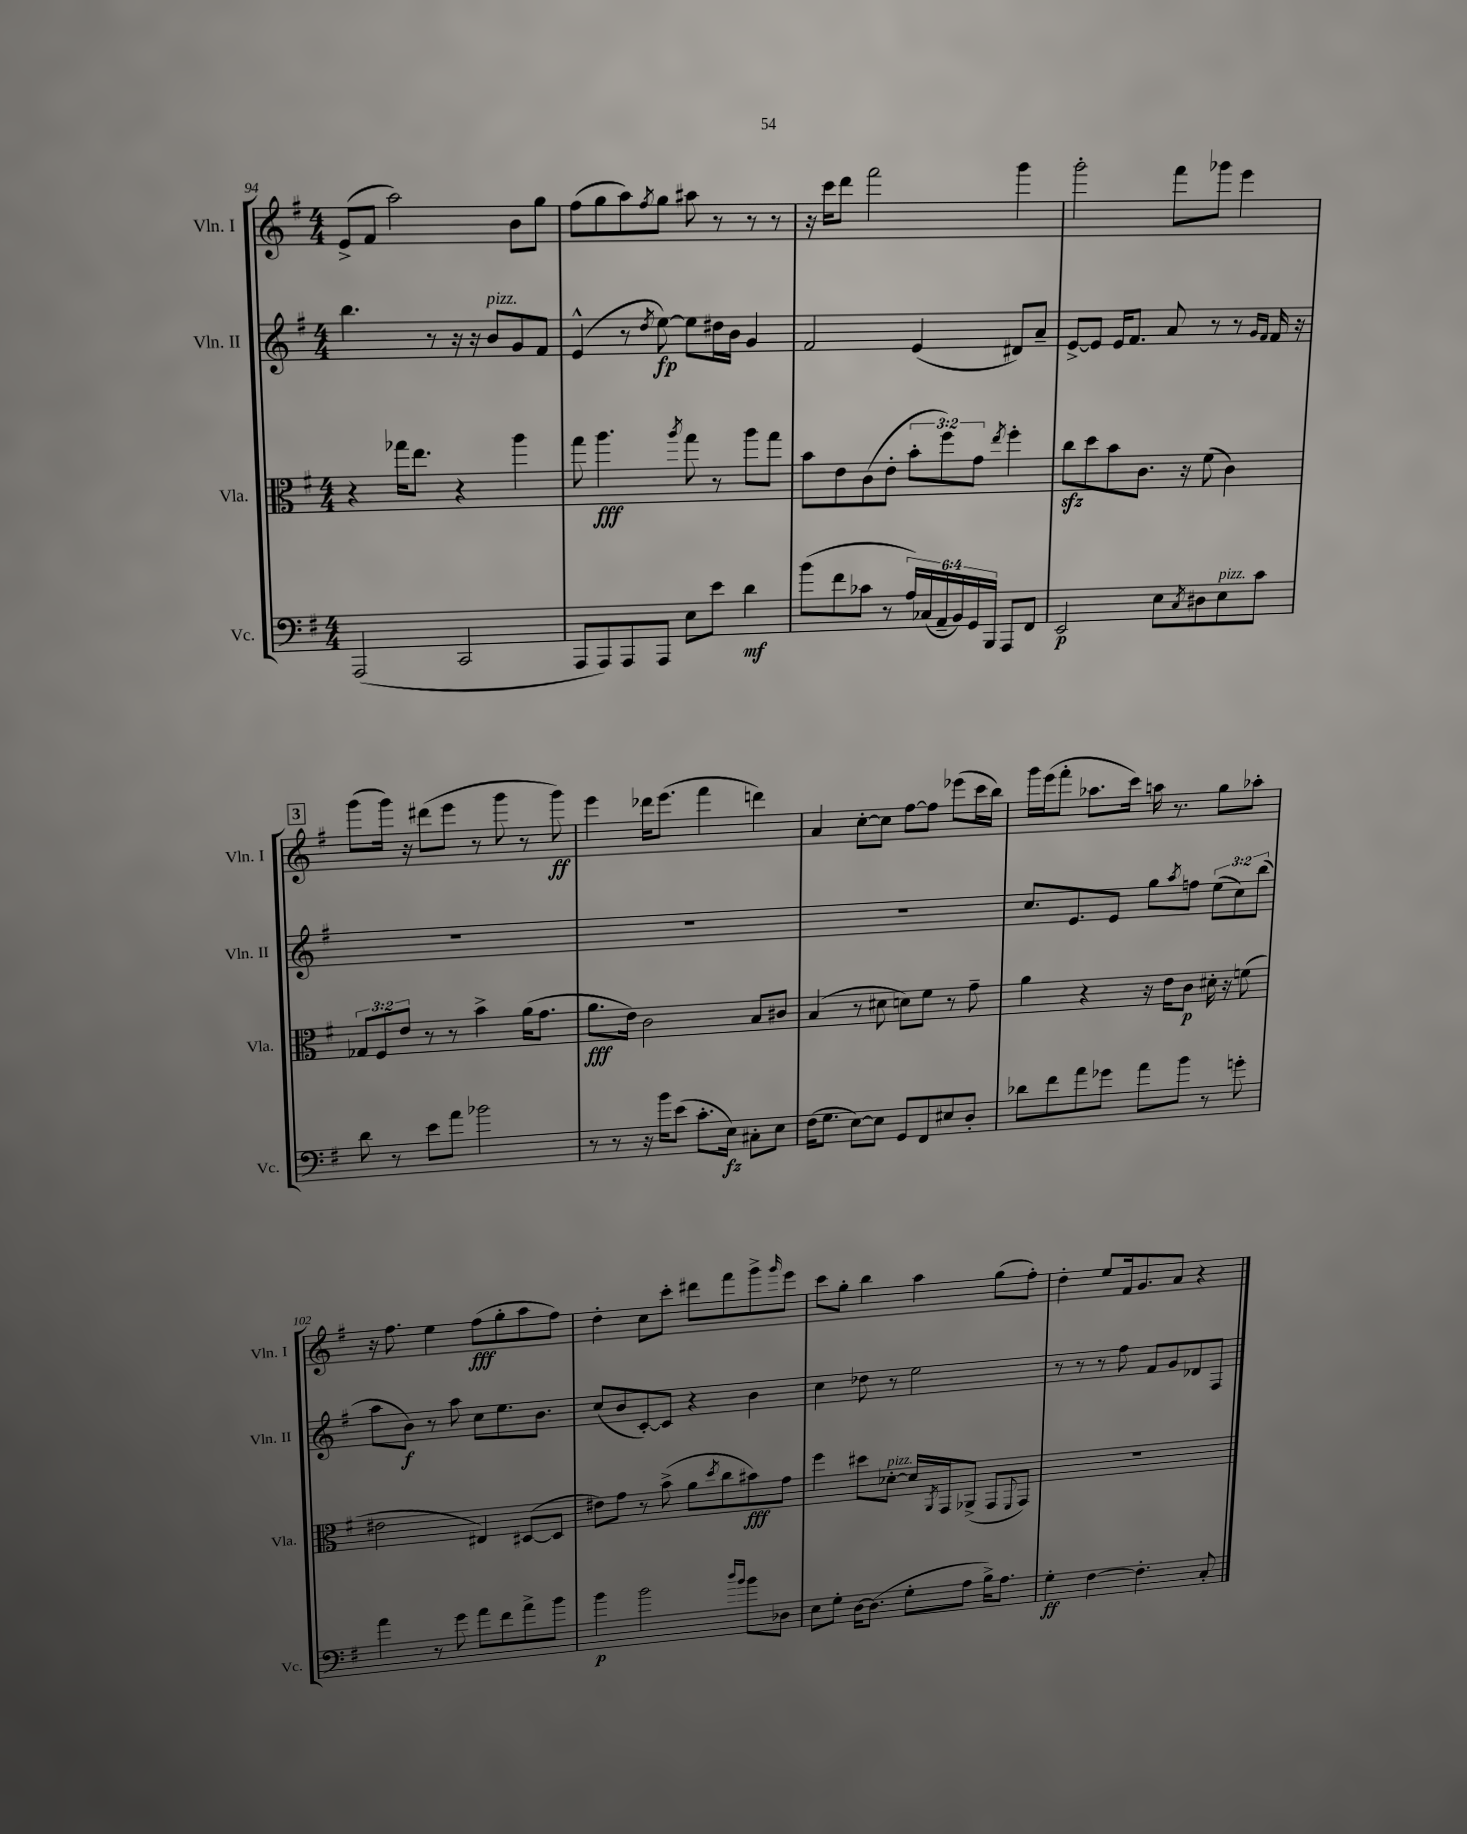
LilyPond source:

<<
\new StaffGroup <<
\new Staff = "s0" \with { instrumentName = "Vln. I" shortInstrumentName = "Vln. I" } {
    \clef treble \key g \major \numericTimeSignature \time 4/4
    e'8->( fis'8 a''2) b'8 g''8 |
    fis''8( g''8 a''8) \acciaccatura { fis''8 } g''8 ais''8 r8 r8 r8 |
    r16 c'''16 d'''8 fis'''2 g'''4 |
    g'''2-. fis'''8 ges'''8 e'''4 |
    \mark \markup { \box "3" } g'''8( g'''16) r16 dis'''8( e'''8 r8 g'''8 r8 g'''8\ff) |
    e'''4 des'''16 e'''8.( fis'''4 d'''4) |
    a'4 c''8~-. c''8 fis''8~ fis''8 ees'''8( c'''16 b''16) |
    g'''16 e'''16( fis'''8-. aes''8. c'''16) a''16 r8. g''8 aes''8-. |
    r16 fis''8. e''4 fis''8\fff( g''8-. a''8 fis''8) |
    d''4-. c''8 c'''8-. dis'''8 fis'''8 g'''8-> \grace { g'''16 } e'''8 |
    c'''8 g''8-. b''4 a''4 g''8( fis''8-.) |
    d''4-. e''8 fis'16 g'8. a'8 r4 \bar "|." |
}
\new Staff = "s1" \with { instrumentName = "Vln. II" shortInstrumentName = "Vln. II" } {
    \clef treble \key g \major \numericTimeSignature \time 4/4 \override Staff.TupletNumber.text = #tuplet-number::calc-fraction-text
    b''4. r8 r16 r16 b'8^\markup { \italic "pizz." } g'8 fis'8 |
    e'4-^( r8 \acciaccatura { d''8 } e''8~\fp) e''8 dis''16 b'16 g'4 |
    fis'2 e'4( dis'8) a'8-- |
    e'8~-> e'8 e'16 fis'8. a'8 r8 r8 \grace { g'16 fis'16 } fis'16 r16 |
    \mark \markup { \box "3" } R1 |
    R1 |
    R1 |
    c''8. e'8. e'8 g''8 \acciaccatura { a''8 } f''8 \tuplet 3/2 { e''8( c''8) b''8( } |
    a''8 b'8\f) r8 a''8 c''8 e''8. b'8. |
    c''8( b'8 c'8~-.) c'8 r4 b'4 |
    c''4 des''8 r8 e''2 |
    r8 r8 r8 fis''8 fis'8 g'8 des'8 fis8 \bar "|." |
}
\new Staff = "s2" \with { instrumentName = "Vla." shortInstrumentName = "Vla." } {
    \clef alto \key g \major \numericTimeSignature \time 4/4 \override Staff.TupletNumber.text = #tuplet-number::calc-fraction-text
    r4 ges''16 e''8. r4 a''4 |
    g''8 a''4.\fff \acciaccatura { a''8 } g''8 r8 a''8 g''8 |
    b'8 e'8 c'8( e'8-. \tuplet 3/2 { b'8-. fis''8) g'8 } \acciaccatura { e''8 } fis''4-. |
    c''8\sfz d''8 b'8 c'8. r16 fis'8( c'4) |
    \mark \markup { \box "3" } \tuplet 3/2 { ges8 fis8 e'8 } r8 r8 b'4-> a'16( g'8. |
    a'8.\fff e'16) c'2 b8 cis'8 |
    b4( r8 dis'8 d'8) fis'8 r8 g'8-- |
    a'4 r4 r16 e'16 c'8\p dis'16-. r16 f'8( |
    eis'2 eis4) dis8~( dis8 |
    eis'8) g'8 r8 b'8->( a'8 \acciaccatura { d''8 } c''8 bis'8\fff) g'8 |
    fis''4 dis''8 des'8~-.^\markup { \italic "pizz." } des'16 \acciaccatura { a,8 } g,16 aes,8->( g,8 \appoggiatura { fis,8 } g,8) |
    R1 \bar "|." |
}
\new Staff = "s3" \with { instrumentName = "Vc." shortInstrumentName = "Vc." } {
    \clef bass \key g \major \numericTimeSignature \time 4/4 \override Staff.TupletNumber.text = #tuplet-number::calc-fraction-text
    a,,2( c,2 |
    a,,8 a,,8) a,,8 a,,8 e8 e'8 d'4\mf |
    b'8( fis'8 ces'8 r8 \tuplet 6/4 { a16) ces16( a,16-- b,16) g,16 b,,16 } a,,8 fis,8 |
    e,2\p e8 \acciaccatura { c8 } dis8 e8^\markup { \italic "pizz." } c'8 |
    \mark \markup { \box "3" } d'8 r8 e'8 a'8 bes'2 |
    r8 r8 r16 b'16 e'8( c'8.-. e16\fz) cis8-. e8 |
    fis16( g8. e8~) e8 g,8 fis,8 eis8 d8-. |
    des'8 fis'8 a'8 ges'8 a'8 b'8 r8 g'8-. |
    a'4 r8 g'8 a'8 fis'8 a'8-> b'8 |
    b'4\p b'2 \grace { d''16 b'16 } b'8 des8 |
    e8 g8-. d16~ d8.( g8-. a8 b16->) a8. |
    g4-.\ff fis4~ fis4.-. c8-. \bar "|." |
}
>>
>>
\layout { \context { \Score currentBarNumber = #94 } }
